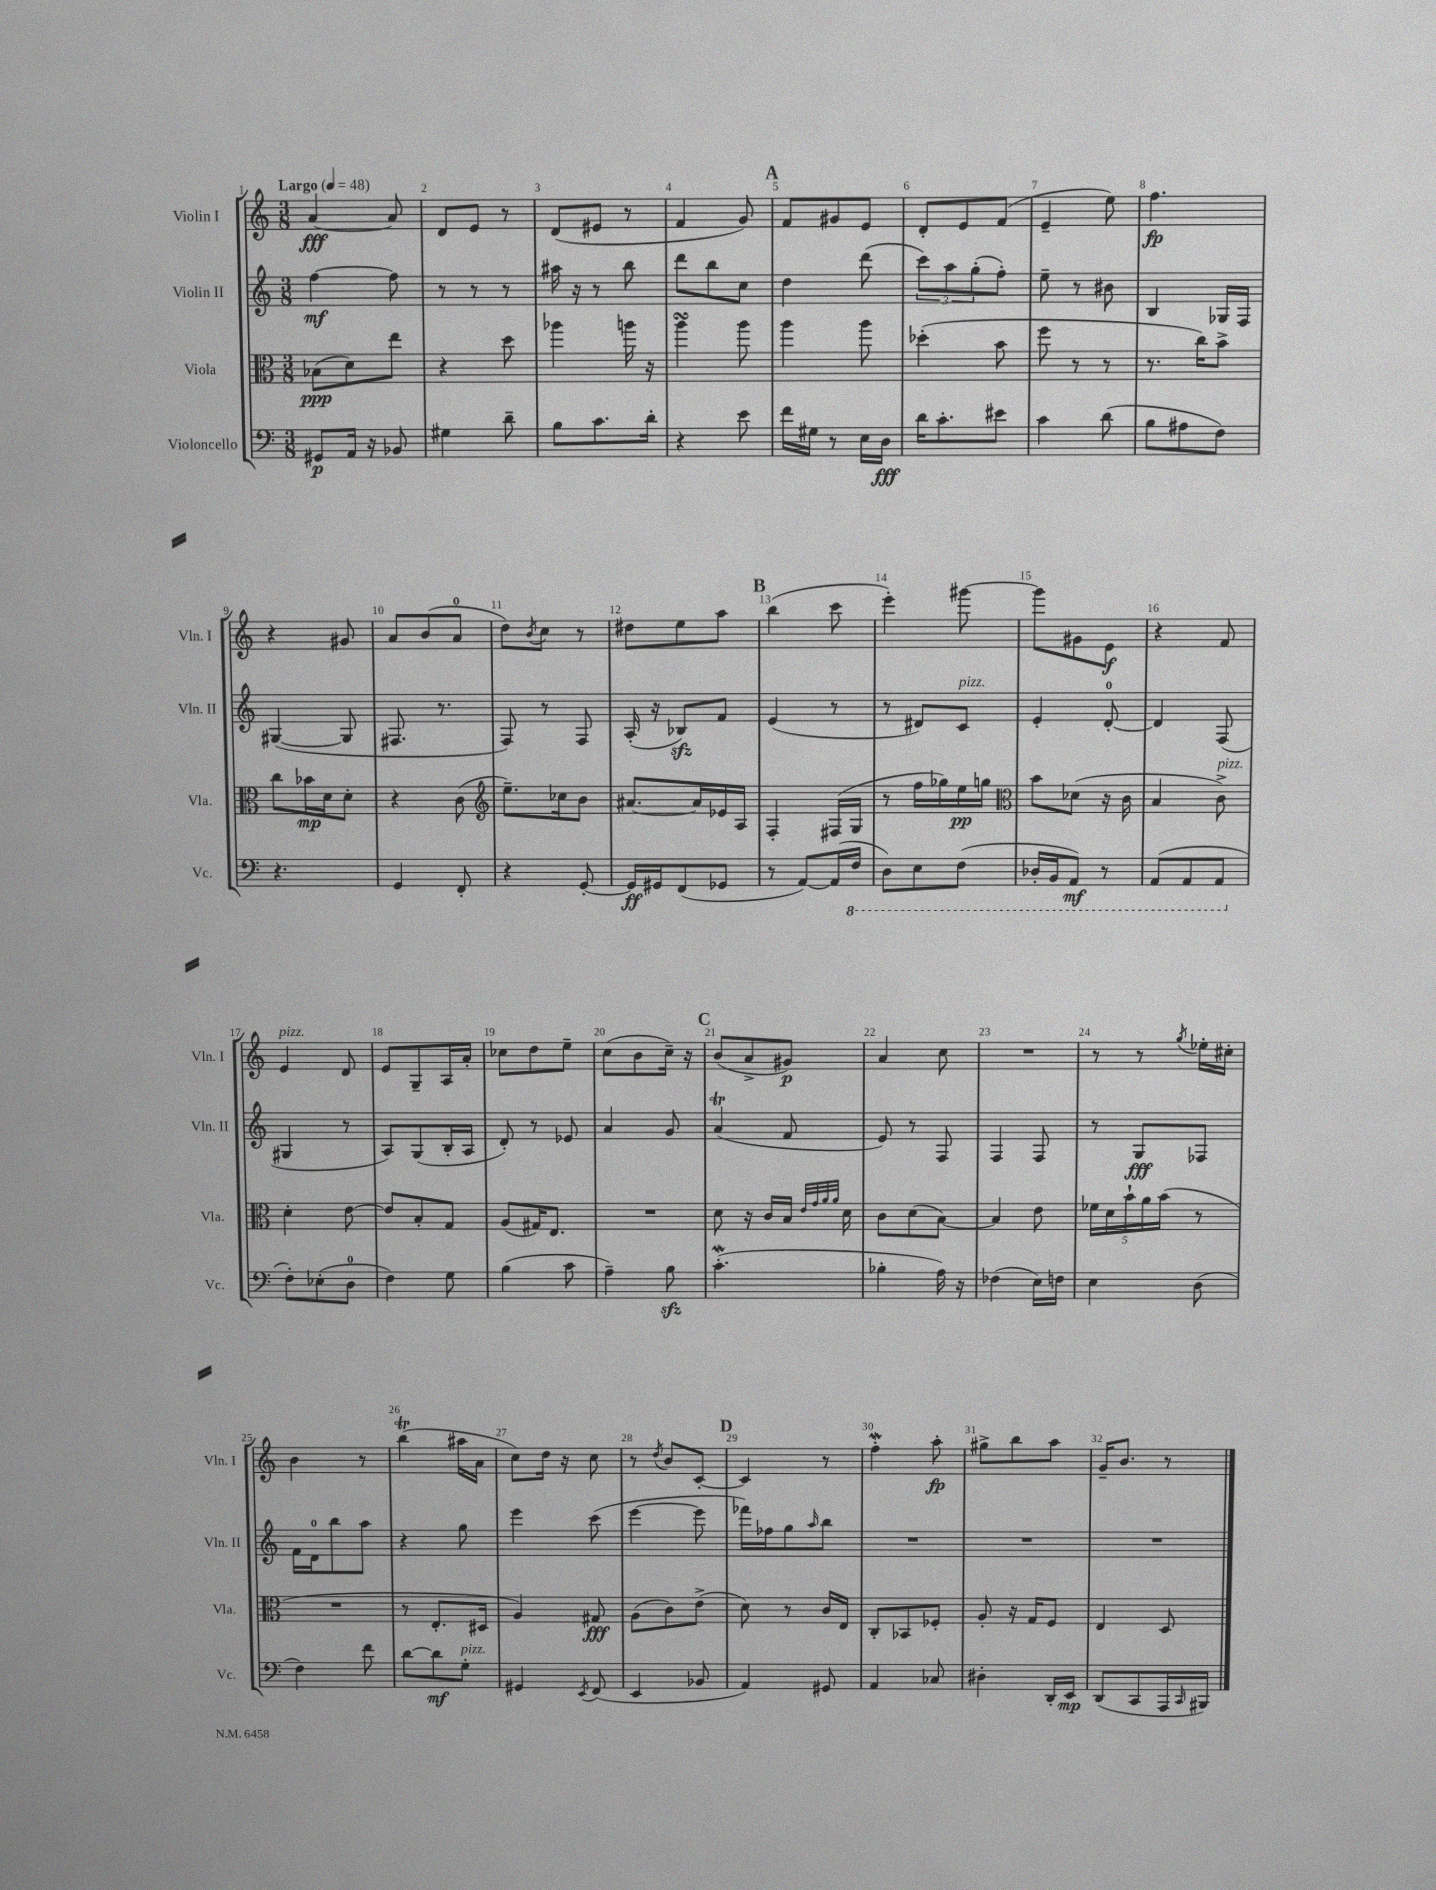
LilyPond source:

<<
\new StaffGroup <<
\new Staff = "s0" \with { instrumentName = "Violin I" shortInstrumentName = "Vln. I" } {
    \clef treble \key c \major \numericTimeSignature \time 3/8 \tempo "Largo" 4 = 48
    a'4~\fff a'8 |
    d'8 e'8 r8 |
    d'8( eis'8 r8 |
    f'4 g'8) |
    \mark \markup { \bold "A" } f'8 gis'8 e'8 |
    d'8-. e'8 f'8( |
    e'4-- e''8) |
    f''4.\fp |
    r4 gis'8 |
    a'8 b'8( a'8-0 |
    d''8) \acciaccatura { b'8 } c''8 r8 |
    dis''8 e''8 a''8 |
    \mark \markup { \bold "B" } b''4( c'''8 |
    e'''4-.) gis'''8~ |
    gis'''8 gis'8 e'8\f |
    r4 f'8 |
    e'4^\markup { \italic "pizz." } d'8 |
    e'8 g8-- a16 a'16-. |
    ces''8 d''8 e''8-- |
    c''8( b'8 c''16--) r16 |
    \mark \markup { \bold "C" } b'8( a'8-> gis'8\p) |
    a'4 c''8 |
    R4. |
    r8 r8 \acciaccatura { g''8 } ees''16-. cis''16-. |
    b'4 r8 |
    b''4\trill( ais''16 a'16 |
    c''8) d''16 r16 c''8 |
    r8 \acciaccatura { d''8 } b'8 c'8~-. |
    \mark \markup { \bold "D" } c'4 r8 |
    f''4-.\mordent a''8-.\fp |
    gis''8-> b''8 a''8 |
    g'16-- b'8. r8 \bar "|." |
}
\new Staff = "s1" \with { instrumentName = "Violin II" shortInstrumentName = "Vln. II" } {
    \clef treble \key c \major \numericTimeSignature \time 3/8
    f''4~\mf f''8 |
    r8 r8 r8 |
    ais''16 r16 r8 b''8 |
    d'''8 b''8 c''8 |
    \mark \markup { \bold "A" } d''4 d'''8( |
    \tuplet 3/2 { c'''8) a''8 g''8-.( } f''8-.) |
    e''8-- r8 bis'8 |
    b4 ges16 f16 |
    gis4~( gis8 |
    fis8. r8. |
    f8) r8 f8 |
    a16-.( r16 bes8\sfz) f'8 |
    \mark \markup { \bold "B" } e'4( r8 |
    r8 dis'8) c'8^\markup { \italic "pizz." } |
    e'4-. d'8-0~-. |
    d'4 f8( |
    gis4 r8 |
    a8) g8( b16-. a16 |
    d'8-.) r8 ees'8 |
    a'4 g'8 |
    \mark \markup { \bold "C" } a'4\trill( f'8 |
    e'8) r8 f8 |
    f4 f8 |
    r8 g8\fff fes8 |
    f'16 d'16-0 b''8 a''8 |
    r4 g''8 |
    e'''4 c'''8( |
    e'''4~ e'''8 |
    \mark \markup { \bold "D" } fes'''16) fes''16 g''8 \grace { a''16 } b''8 |
    R4. |
    R4. |
    R4. \bar "|." |
}
\new Staff = "s2" \with { instrumentName = "Viola" shortInstrumentName = "Vla." } {
    \clef alto \key c \major \numericTimeSignature \time 3/8
    bes8\ppp( d'8) e''8 |
    r4 d''8 |
    aes''4 a''16 r16 |
    a''4\turn a''8 |
    \mark \markup { \bold "A" } a''4 a''8 |
    des''4-.( b'8 |
    f''8 r8 r8 |
    r8. c''16) b'8-> |
    c''8 bes'16\mp d'16 d'8-. |
    r4 c'8( |
    \clef treble e''8.--) ces''16 b'8 |
    ais'8.~ ais'16 ees'16 a16 |
    \mark \markup { \bold "B" } f4-. fis16( g16 |
    r8 f''16 ges''16) e''16\pp g''16 |
    \clef alto b'8 des'8( r16 c'16 |
    b4 c'8->^\markup { \italic "pizz." }) |
    d'4-. e'8~ |
    e'8 b8-. g8 |
    a8( gis16) e8. |
    R4. |
    \mark \markup { \bold "C" } d'8 r16 c'16 b16 \grace { e'32 g'32 a'32 a'32 } d'16 |
    c'8 d'8( b8~) |
    b4 e'8 |
    \tuplet 5/4 { fes'16 d'16 b'16-! a'16 b'16( } r8 |
    R4. |
    r8 e8.-. dis16 |
    a4) gis8\fff |
    a8( c'8) e'8->( |
    \mark \markup { \bold "D" } d'8) r8 c'16 e16 |
    c8-. bes,8 fes8-. |
    a8-. r16 g16 f8 |
    e4 d8 \bar "|." |
}
\new Staff = "s3" \with { instrumentName = "Violoncello" shortInstrumentName = "Vc." } {
    \clef bass \key c \major \numericTimeSignature \time 3/8
    gis,8\p a,16 r16 bes,8 |
    gis4 d'8-- |
    b8 c'8. d'16-. |
    r4 e'8 |
    \mark \markup { \bold "A" } f'16 gis16 r8 e16 d16\fff |
    d'16 c'8.-. eis'8 |
    c'4 d'8( |
    b8 ais8 f8) |
    r4. |
    g,4 f,8-. |
    r4 g,8~-. |
    g,16\ff gis,16 f,8( ges,8 |
    \mark \markup { \bold "B" } r8 a,8~) a,16( \ottava #-1 f,16 |
    d,8) e,8 f,8( |
    des,16-. b,,16 a,,8\mf) r8 |
    a,,8( a,,8 a,,8 \ottava #0 |
    f8-.) ees8-.( d8-0 |
    f4) g8 |
    b4( c'8 |
    a4--) b8\sfz |
    \mark \markup { \bold "C" } c'4.-.\mordent( |
    bes4-. a16) r16 |
    fes4( e16) f16 |
    e4 d8( |
    f4) f'8 |
    d'8~ d'8\mf g8-.^\markup { \italic "pizz." } |
    gis,4 \acciaccatura { e,8 } f,8( |
    e,4 bes,8 |
    \mark \markup { \bold "D" } a,4) gis,8 |
    a,4 ces8 |
    dis4-. d,16-. e,16\mp |
    d,8( c,8 a,,16 \grace { c,16 } bis,,16) \bar "|." |
}
>>
>>
\layout { \context { \Score \override BarNumber.break-visibility = ##(#f #t #t) barNumberVisibility = #all-bar-numbers-visible } }
